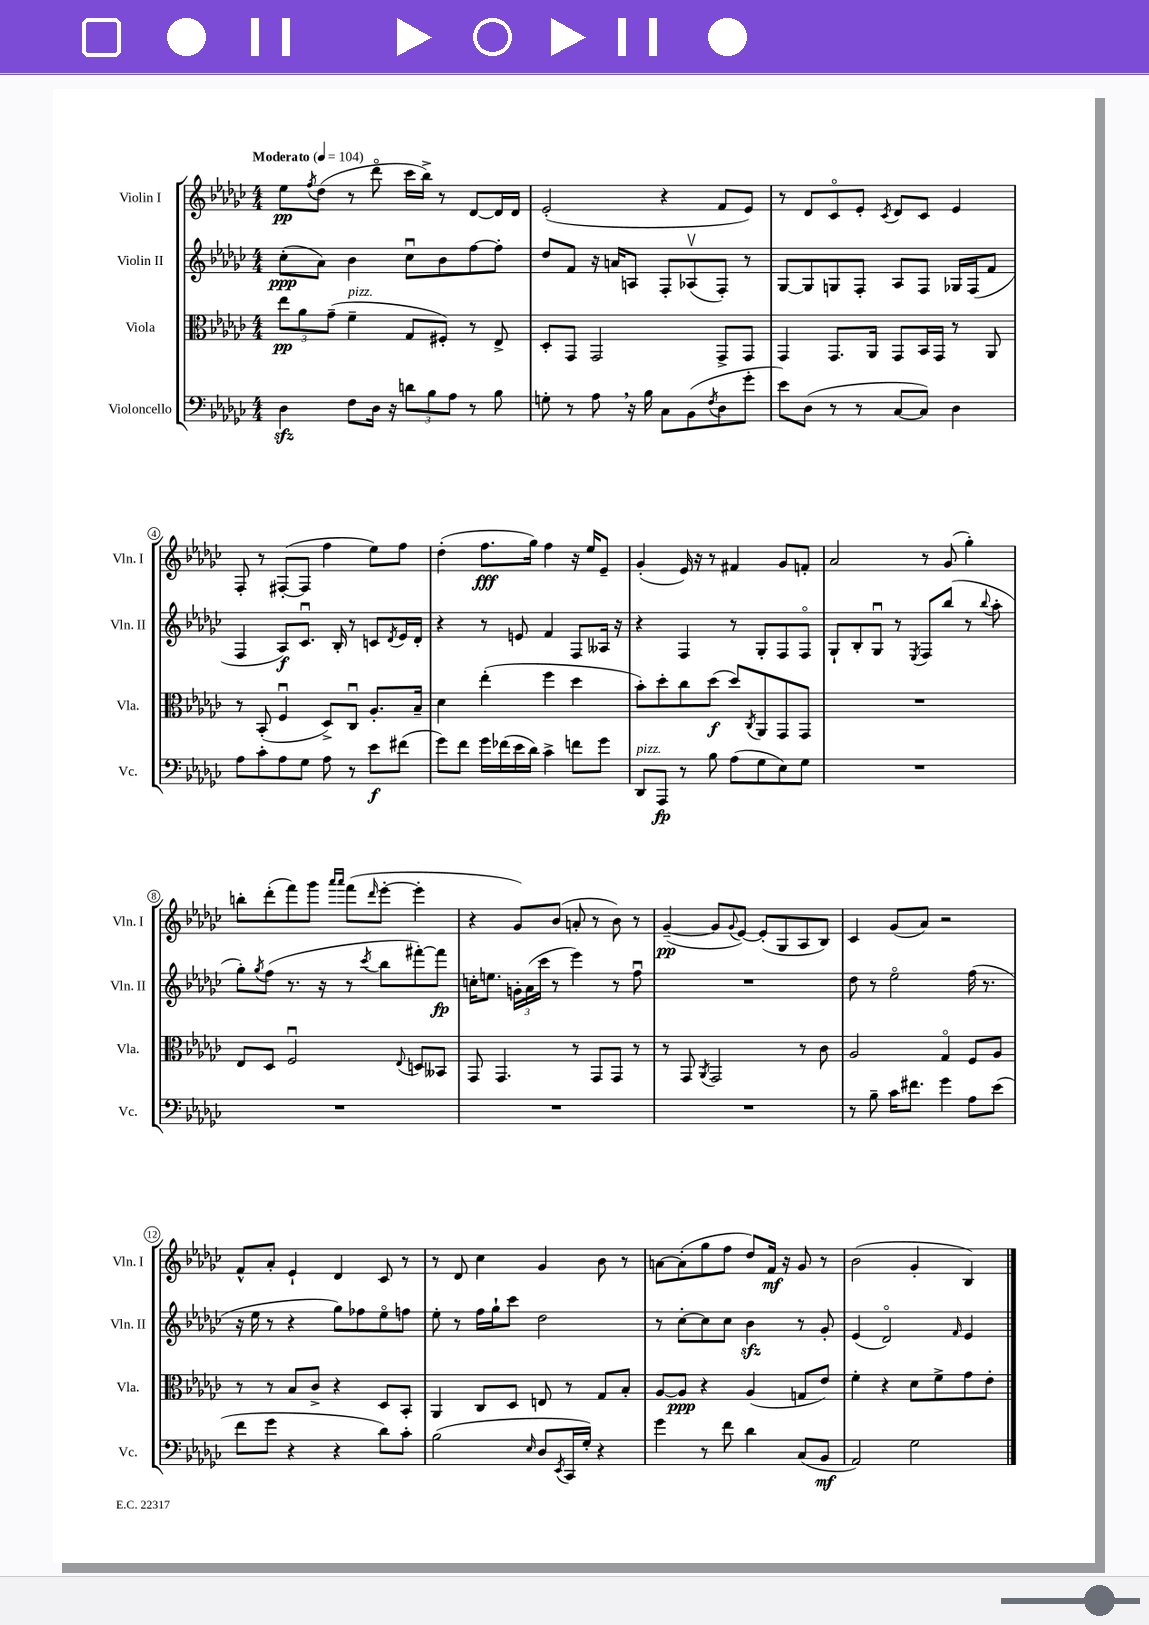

**kern	**dynam	**kern	**dynam	**kern	**dynam	**kern	**dynam
*part4	*part4	*part3	*part3	*part2	*part2	*part1	*part1
*staff4	*staff4	*staff3	*staff3	*staff2	*staff2	*staff1	*staff1
*I"Violoncello	*	*I"Viola	*	*I"Violin II	*	*I"Violin I	*
*I'Vc.	*	*I'Vla.	*	*I'Vln. II	*	*I'Vln. I	*
*clefF4	*	*clefC3	*	*clefG2	*	*clefG2	*
*k[b-e-a-d-g-c-]	*	*k[b-e-a-d-g-c-]	*	*k[b-e-a-d-g-c-]	*	*k[b-e-a-d-g-c-]	*
*M4/4	*	*M4/4	*	*M4/4	*	*M4/4	*
*MM104	*	*MM104	*	*MM104	*	*MM104	*
=1	=1	=1	=1	=1	=1	=1	=1
!	!	!	!	!	!	!LO:TX:a:B:t=Moderato	!
4D-zz\	.	12ee-\L	pp	(8cc-'\L	ppp	8ee-\L	pp
.	.	12a-\	.	.	.	.	.
.	.	.	.	.	.	8qff/	.
.	.	.	.	8a-\J)	.	(8dd-\J	.
.	.	(12g-~\J	.	.	.	.	.
!	!	!LO:TX:a:i:t=pizz.	!	!	!	!	!
8F\L	.	4f~\	.	4b-\	.	8r	.
16D-\Jk	.	.	.	.	.	8ddd-\	.
16r	.	.	.	.	.	.	.
12dn\L	.	8G-/L	.	8cc-u\L	.	16ccc-\LL	.
.	.	.	.	.	.	16bb-^\JJ)	.
12B-\	.	.	.	.	.	.	.
.	.	8F#X'/J)	.	8b-\	.	8r	.
12A-\J	.	.	.	.	.	.	.
8r	.	8r	.	[8ff\	.	[8d-/L	.
8B-\	.	8E-^/	.	8ff'\J]	.	16d-/L]	.
.	.	.	.	.	.	16d-/JJ	.
=2	=2	=2	=2	=2	=2	=2	=2
8Gn'\	.	8D-'/L	.	8dd-/L	.	(2e-'/	.
8r	.	8GG-/J	.	8f/J	.	.	.
8A-,\	.	2GG-/	.	16r	.	.	.
.	.	.	.	16an/KL	.	.	.
16r	.	.	.	8An/J	.	.	.
16B-\	.	.	.	.	.	.	.
8C-\L	.	.	.	8F'/L	.	4r	.
(8BB-\	.	.	.	(8A-Xv/	.	.	.
8qF/	.	.	.	.	.	.	.
8D-\	.	8GG-^/L	.	8F'/J)	.	8f/L	.
8g-'\J	.	8GG-/J	.	8r	.	8e-/J)	.
=3	=3	=3	=3	=3	=3	=3	=3
8e-\L)	.	4GG-/	.	[8G-/L	.	8r	.
(8D-\J	.	.	.	8G-/]	.	8d-/L	.
8r	.	8.GG-/L	.	8Gn/	.	8c-/	.
8r	.	.	.	8F'/J	.	8e-'/J	.
.	.	16AA-/Jk	.	.	.	.	.
.	.	.	.	.	.	8qc-/	.
[8C-/L	.	8GG-/L	.	8A-/L	.	8d-/L	.
8C-/J])	.	16BB-/L	.	8F/J	.	8c-/J	.
.	.	16GG-/JJ	.	.	.	.	.
4D-\	.	8r	.	16G-X/LL	.	4e-/	.
.	.	.	.	(16F/J	.	.	.
.	.	8AA-/	.	8f/J	.	.	.
!!LO:LB:g=z
=4	=4	=4	=4	=4	=4	=4	=4
8A-\L	.	8r	.	4F/	.	8F'/	.
8c-'\	.	(8BB-'/	.	.	.	8r	.
8A-\	.	4Fu/	.	8A-/L)	f	([8F#X'/L	.
8G-\J	.	.	.	8.c-u/J	.	8F#/J]	.
8A-\	.	8D-^/L)	.	.	.	4ff\	.
.	.	.	.	16B-'/	.	.	.
8r	.	8C-u/J	.	8r	.	.	.
8e-\L	f	8.A-'/L	.	8cn/L	.	8ee-\L)	.
.	.	.	.	8qd-/	.	.	.
(8f#X\J	.	.	.	16e-/L	.	8ff\J	.
.	.	16B-~/Jk	.	16d-'/JJ	.	.	.
=5	=5	=5	=5	=5	=5	=5	=5
8g-\L)	.	4d-\	.	4r	.	(4dd-'\	.
8f\J	.	.	.	.	.	.	.
16g-\LL	.	(4ee-'\	.	8r	.	8.ff\L	fff
(16f-X\	.	.	.	.	.	.	.
16e-\	.	.	.	8en/	.	.	.
16d-\JJ)	.	.	.	.	.	16gg-\Jk)	.
4c-^\	.	4ff\	.	4f/	.	4ff\	.
8fn\L	.	4dd-\	.	8F/L	.	16r	.
.	.	.	.	.	.	16ee-/KL	.
8g-\J	.	.	.	16A--X/Jk	.	8e-~/J	.
.	.	.	.	16r	.	.	.
=6	=6	=6	=6	=6	=6	=6	=6
!LO:TX:a:i:t=pizz.	!	!	!	!	!	!	!
8DD-/L	.	8b-'\L)	.	4r	.	(4g-'/	.
8AAA-/J	fp	8dd-'\	.	.	.	.	.
8r	.	8cc-\	.	4F/	.	16e-/)	.
.	.	.	.	.	.	16r	.
8B-\	.	(8dd-\J	f	.	.	8r	.
(8A-\L	.	8dd-/L)	.	8r	.	4f#X/	.
.	.	8qC-/	.	.	.	.	.
8G-\	.	8AA-/	.	8G-'/L	.	.	.
8E-\)	.	8GG-/	.	8F/	.	8g-/L	.
8G-\J	.	8GG-/J	.	8F/J	.	8fn'/J	.
=7	=7	=7	=7	=7	=7	=7	=7
1r	.	1r	.	8G-`/L	.	2a-/	.
.	.	.	.	8B-'/	.	.	.
.	.	.	.	8G-u/J	.	.	.
.	.	.	.	8r	.	.	.
.	.	.	.	8qE-/	.	.	.
.	.	.	.	8F/L	.	8r	.
.	.	.	.	(8bb-/J	.	(8g-/	.
.	.	.	.	8r	.	4gg-'\)	.
.	.	.	.	8qqbb-/	.	.	.
.	.	.	.	8aa-'\	.	.	.
!!LO:LB:g=z
=8	=8	=8	=8	=8	=8	=8	=8
1r	.	8E-/L	.	8gg-'\L)	.	8bbn'\L	.
.	.	.	.	8qgg-/	.	.	.
.	.	8D-/J	.	(8ff\J	.	(8ddd-'\	.
.	.	2Fu/	.	8.r	.	8fff\)	.
.	.	.	.	.	.	8ggg-\J	.
.	.	.	.	16r	.	.	.
.	.	.	.	.	.	16qqaaa-/LL	.
.	.	.	.	.	.	16qqaaa-/JJ	.
.	.	.	.	8r	.	(8fff\L	.
.	.	.	.	8qccc-/	.	16qqddd-/	.
.	.	.	.	8bb-\L	.	[8eee-'\J	.
.	.	8qqE-/	.	.	.	.	.
.	.	8Dn/L	.	[8fff#X'\)	.	4eee-'\]	.
.	.	8BB--X/J	.	8fff#\J]	fp	.	.
=9	=9	=9	=9	=9	=9	=9	=9
1r	.	8GG-/	.	16ccn'\KL	.	4r	.
.	.	.	.	8.een\J	.	.	.
.	.	4.GG-/	.	.	.	.	.
.	.	.	.	24gn'\LL	.	8g-/L)	.
.	.	.	.	(24a-\	.	.	.
.	.	.	.	24ccc-\JJ	.	.	.
.	.	.	.	8r	.	(8b-/J	.
.	.	8r	.	4eee-\)	.	8an'/	.
.	.	8GG-/L	.	.	.	8r	.
.	.	8GG-/J	.	8r	.	8b-\)	.
.	.	8r	.	8ffu\	.	8r	.
=10	=10	=10	=10	=10	=10	=10	=10
1r	.	8r	.	1r	.	([4g-~/	pp
.	.	8GG-/	.	.	.	.	.
.	.	8qAA-/	.	.	.	.	.
.	.	2GG-/	.	.	.	8g-/L]	.
.	.	.	.	.	.	8qqg-/	.
.	.	.	.	.	.	[8e-/J)	.
.	.	.	.	.	.	(8e-'/L]	.
.	.	.	.	.	.	8G-/	.
.	.	8r	.	.	.	8A-/	.
.	.	8c-\	.	.	.	8B-/J)	.
=11	=11	=11	=11	=11	=11	=11	=11
8r	.	2A-/	.	8dd-\	.	4c-/	.
8B-~\	.	.	.	8r	.	.	.
16c-\KL	.	.	.	2ee-\	.	(8g-/L	.
8.f#X\J	.	.	.	.	.	.	.
.	.	.	.	.	.	8a-/J)	.
4g-\	.	4G-/	.	.	.	2r	.
8A-\L	.	8F/L	.	(16ff\	.	.	.
.	.	.	.	8.r	.	.	.
(8e-\J	.	8A-/J	.	.	.	.	.
!!LO:LB:g=z
=12	=12	=12	=12	=12	=12	=12	=12
8f\L	.	8r	.	16r	.	8f^^/L	.
.	.	.	.	16ee-\	.	.	.
8g-\J	.	8r	.	8r	.	8a-'/J	.
4r	.	8B-/L	.	4r	.	4e-`/	.
.	.	8c-^/J	.	.	.	.	.
4r	.	4r	.	8gg-\L)	.	4d-/	.
.	.	.	.	8ff-X\	.	.	.
8d-\L)	.	8D-/L	.	8ee-\	.	8c-/	.
8c-'\J	.	8BB-'/J	.	8ffn\J	.	8r	.
=13	=13	=13	=13	=13	=13	=13	=13
(2B-\	.	4AA-/	.	8ee-'\	.	8r	.
.	.	.	.	8r	.	8d-/	.
.	.	8C-/L	.	16ff\LL	.	4cc-\	.
.	.	.	.	16gg-`\J	.	.	.
.	.	8D-/J	.	8ccc-\J	.	.	.
16qqE-/	.	.	.	.	.	.	.
8D-/L	.	8En/	.	2dd-\	.	4g-/	.
8qEE-/	.	.	.	.	.	.	.
16CC-/L	.	8r	.	.	.	.	.
16G-'/JJ)	.	.	.	.	.	.	.
4r	.	8G-/L	.	.	.	8b-\	.
.	.	8B-'/J	.	.	.	8r	.
=14	=14	=14	=14	=14	=14	=14	=14
4g-\	.	[8A-/L	.	8r	.	[8an\L	.
.	.	8A-/J]	ppp	[8cc-'\L	.	(8a'\]	.
8r	.	4r	.	8cc-\]	.	8gg-\	.
8f\	.	.	.	8cc-\J	.	8ff\J	.
4d-\	.	(4A-/	.	4b-zz\	.	8dd-/L)	.
.	.	.	.	.	.	16f/Jk	mf
.	.	.	.	.	.	16r	.
(8C-/L	.	8Gn/L	.	8r	.	8g-/	.
8BB-/J	mf	8e-/J)	.	8g-'/	.	8r	.
=15	=15	=15	=15	=15	=15	=15	=15
2AA-/)	.	4f'\	.	(4e-/	.	(2b-\	.
.	.	4r	.	2d-/)	.	.	.
2G-\	.	8d-\L	.	.	.	4g-'/	.
.	.	8f^\	.	.	.	.	.
.	.	.	.	16qqf/	.	.	.
.	.	8g-\	.	4e-/	.	4B-/)	.
.	.	8e-'\J	.	.	.	.	.
==	==	==	==	==	==	==	==
*-	*-	*-	*-	*-	*-	*-	*-
